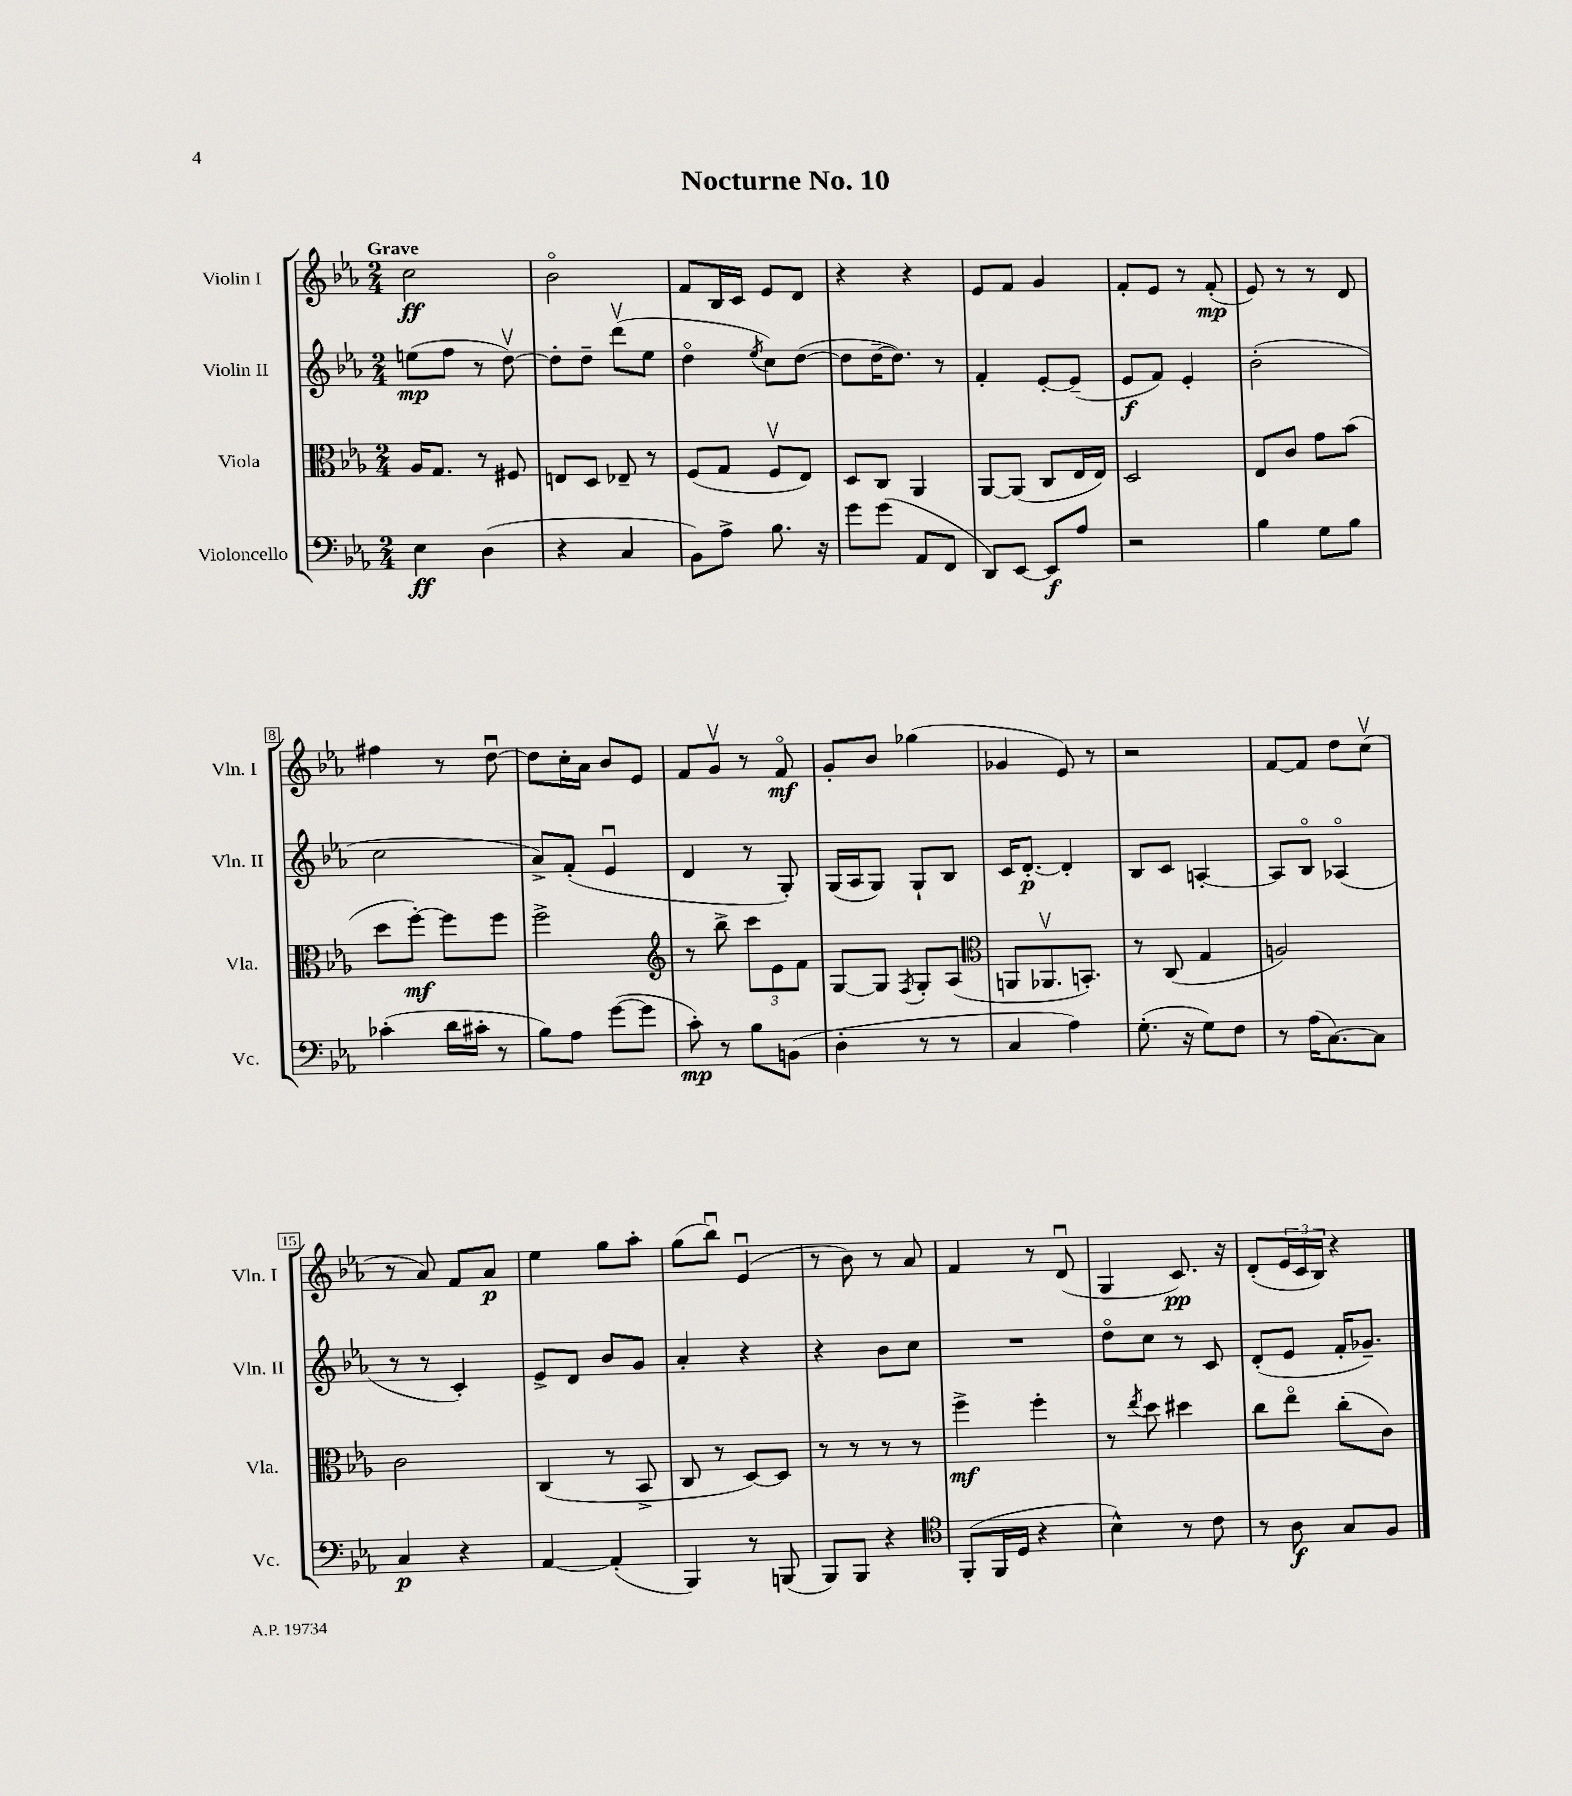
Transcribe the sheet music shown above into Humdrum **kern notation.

**kern	**kern	**kern	**kern
*staff4	*staff3	*staff2	*staff1
*clefF4	*clefC3	*clefG2	*clefG2
*k[b-e-a-]	*k[b-e-a-]	*k[b-e-a-]	*k[b-e-a-]
*M2/4	*M2/4	*M2/4	*M2/4
4E-	16A-	(8ee	2cc
.	8.G	.	.
.	.	8ff	.
(4D	8r	8r	.
.	8F#	[8ddv)	.
=	=	=	=
4r	8E	8dd']	2b-o
.	8D	8dd~	.
4C	8E-~	(8dddv	.
.	8r	8ee-	.
=	=	=	=
8BB-)	(8F	4ddo	8f
8A-^	8G	.	16B-
.	.	.	16c
.	.	8qee-	.
8.B-	8Fv	8cc)	8e-
.	8E-)	([8dd	8d
16r	.	.	.
=	=	=	=
8g	8D	8dd]	4r
(8g	8C	[16dd~	.
.	.	8.dd])	.
8AA-	4AA-	.	4r
8FF	.	8r	.
=	=	=	=
8DD)	[8AA-	4f'	8e-
[8EE-	(8AA-]	.	8f
8EE-]	8C	[8e-'	4g
8A-	16E-	(8e-~]	.
.	16E-)	.	.
=	=	=	=
2r	2D	8e-	8f'
.	.	8f)	8e-
.	.	4e-'	8r
.	.	.	(8f'
=	=	=	=
4B-	8E-	(2b-'	8e-)
.	8c	.	8r
8G	8g	.	8r
8B-	(8b-	.	8d
=	=	=	=
(4c-'	8dd	2cc	4ff#
.	[8ff')	.	.
16d	8ff]	.	8r
16c#'	.	.	.
8r	8ff	.	[8ddu
=	=	=	=
8B-)	2ff^	8a-^)	8dd]
8A-	.	(8f'	16cc'
.	.	.	16a-
([8g	.	4e-u	8b-
8g]	.	.	8e-
=	=	=	=
*	*clefG2	*	*
8c')	8r	4d	8f
8r	8bb-^	.	8gv
8B-	12ccc	8r	8r
.	12e-	.	.
(8BB	.	8G')	8fo
.	12f	.	.
=	=	=	=
4D'	[8G	(16G	8g'
.	.	16A-	.
.	8G]	8G)	8b-
.	8qF	.	.
8r	8G'	8G`	(4gg-
8r	(8A-	8B-	.
=	=	=	=
*	*clefC3	*	*
4C	8AA	16c	4g-
.	.	[8.d'	.
.	8.AA-v	.	.
4A-)	.	4d']	8e-)
.	8.BB')	.	.
.	.	.	8r
=	=	=	=
(8.G'	8r	8B-	2r
.	(8C	8c	.
16r	.	.	.
8G)	4G	[4A'	.
8F	.	.	.
=	=	=	=
8r	2A)	8A]	[8f
(16A-	.	8B-o	8f]
[8.C)	.	.	.
.	.	(4A-o	8dd
8C]	.	.	(8ccv
=	=	=	=
4C	2c	8r	8r
.	.	8r	8a-)
4r	.	4c')	8f
.	.	.	8a-
=	=	=	=
[4AA-	(4C	8e-^	4ee-
.	.	8d	.
(4AA-']	8r	8b-	8gg
.	8BB-^	8g	8aa-'
=	=	=	=
4BBB-)	8C	4a-'	(8gg
.	8r	.	8bb-u)
8r	[8D)	4r	(4e-u
(8BBB	8D]	.	.
=	=	=	=
8BBB-)	8r	4r	8r
8BBB-	8r	.	8b-)
4r	8r	8b-	8r
.	8r	8cc	8a-
=	=	=	=
*clefC4	*	*	*
(8FF'	4ff^	2r	4f
16FF	.	.	.
16D	.	.	.
4r	4ff'	.	8r
.	.	.	(8du
=	=	=	=
4B-^^)	8r	8ddo	4G
.	8qee-	.	.
.	8dd	8cc	.
8r	4dd#	8r	8.c)
8c	.	8c	.
.	.	.	16r
=	=	=	=
8r	8cc	(8d'	(8d'
8A-	8ee-o	8e-	24e-
.	.	.	24c
.	.	.	24B-)
8G	(8cc'	16f'	4r
.	.	8.g-~)	.
8F	8c)	.	.
==	==	==	==
*-	*-	*-	*-
